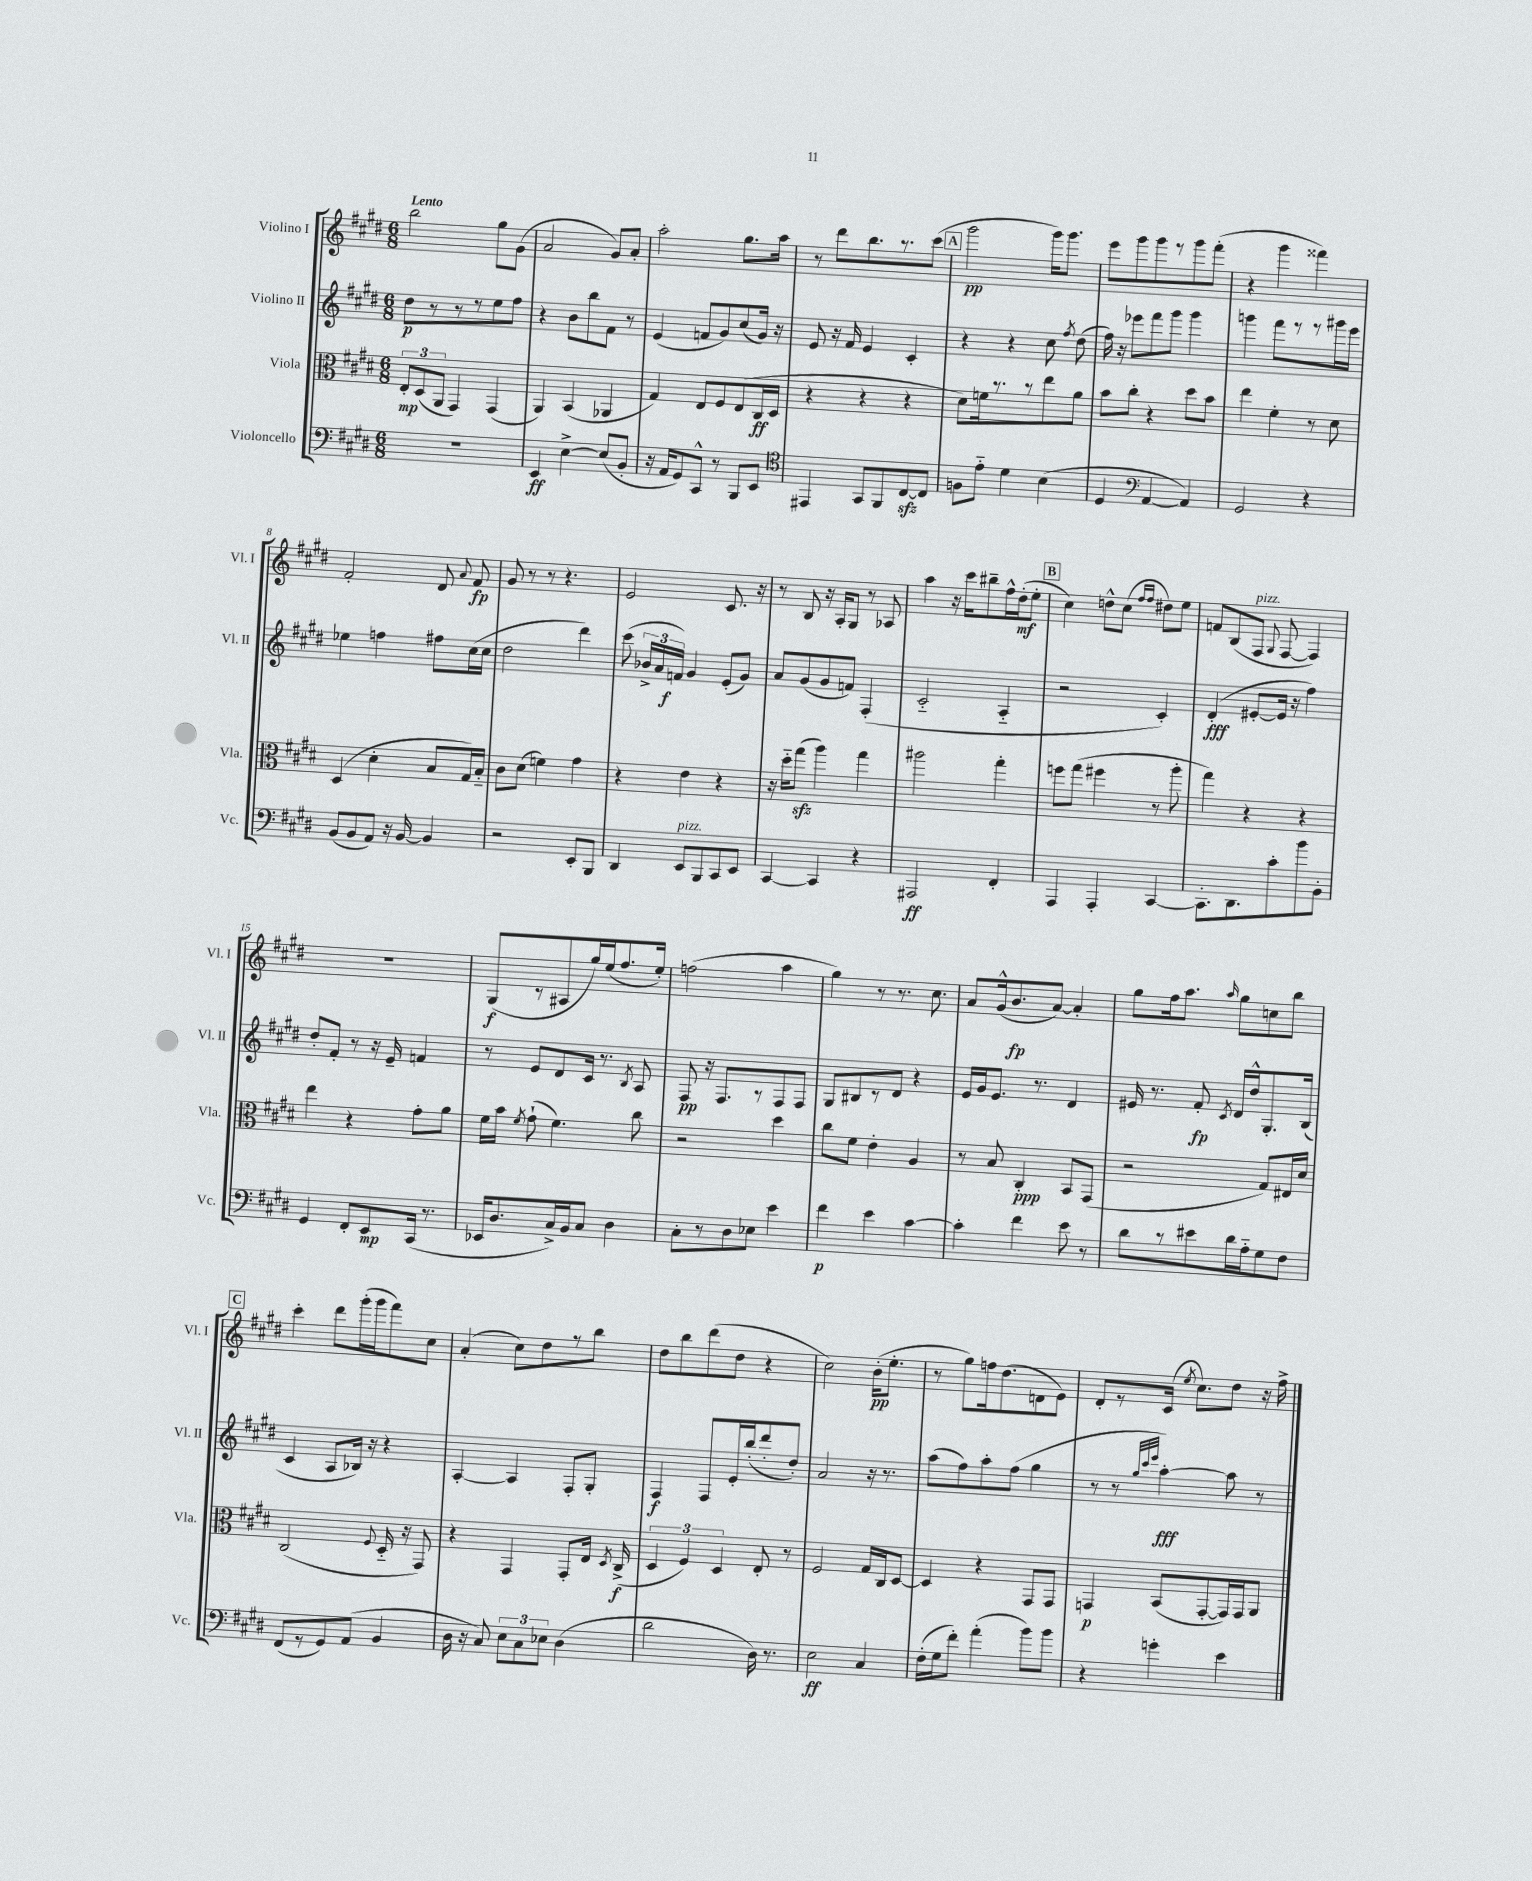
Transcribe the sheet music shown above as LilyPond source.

<<
\new StaffGroup <<
\new Staff = "s0" \with { instrumentName = "Violino I" shortInstrumentName = "Vl. I" } {
    \clef treble \key e \major \numericTimeSignature \time 6/8 \tempo "Lento"
    \autoBeamOff b''2 gis''8[ gis'8]( |
    a'2 gis'8[) a'8]-. |
    a''2-. gis''8.[ a''16] |
    r8 dis'''8[ b''8. r8. cis'''8]( |
    \mark \markup { \box "A" } gis'''2\pp gis'''16[) gis'''8.] |
    e'''8[ gis'''8 gis'''8 r8 gis'''8 fis'''8]-.( |
    r4 gis'''4 fisis'''4) |
    fis'2-. dis'8 \appoggiatura { a'8 } fis'8\fp |
    gis'8 r8 r8 r4. |
    e'2 cis'8. r16 |
    r8 b8 r16 a16[-. gis8] r8 aes8 |
    a''4 r16 cis'''16[ bis''8-- fis''16-^ dis''16-.\mf( e''8]-. |
    \mark \markup { \box "B" } cis''4) d''8[-^ cis''8]( \grace { fis''16[ fis''16] } dis''8[) e''8] |
    f'8[ b8( fis8]^\markup { \italic "pizz." } \appoggiatura { gis8 } fis8~ fis4) |
    R2. |
    gis8[\f( r8 ais8 gis''16) e''16( fis''8. e''16]-.) |
    f''2( a''4 |
    gis''4) r8 r8. cis''8. |
    a'8[ gis'16-^( b'8.\fp a'8]~) a'4-. |
    gis''8[ fis''16 a''8.] \grace { a''16 } gis''8[ c''8 b''8] |
    \mark \markup { \box "C" } cis'''4-. dis'''8[ gis'''16-.( gis'''16 fis'''8) cis''8] |
    a'4-.( cis''8[) dis''8 r8 b''8] |
    dis''8[ b''8 dis'''8( dis''8] r4 |
    cis''2) b'16[-.\pp( e''8.]-. |
    r8 gis''8[) f''16 dis''8.( d'8 e'8]) |
    dis'8[-. r8 cis'16]( \acciaccatura { e''8 } cis''8.[) dis''8] r16 fis''16-> \bar "|." |
}
\new Staff = "s1" \with { instrumentName = "Violino II" shortInstrumentName = "Vl. II" } {
    \clef treble \key e \major \numericTimeSignature \time 6/8
    \autoBeamOff dis''8[\p r8 r8 r8 e''8 fis''8] |
    r4 b'8[ b''8 fis'8] r8 |
    e'4( f'8[ gis'8) cis''8( gis'16]) r16 |
    e'8 r16 fis'16 e'4 cis'4-. |
    \mark \markup { \box "A" } r4 r4 cis''8 \acciaccatura { fis''8 } dis''8( |
    fis''16) r16 ees'''8[ fis'''8 gis'''8] gis'''4 |
    g'''4 fis'''8[ r8 r8 gis'''16 e'''16] |
    ees''4 f''4 fis''8[ cis''16( cis''16] |
    dis''2 dis'''4) |
    cis'''8( \tuplet 3/2 { bes'16[-> a'16 f'16]\f) } gis'4 e'8[-.( gis'8]) |
    a'8[ gis'8( gis'8 f'8]) fis4-.( |
    cis'2-_ a4-_ |
    \mark \markup { \box "B" } r2 cis'4-.) |
    dis'4-.\fff( eis'8[~-. eis'16] r16 fis''4) |
    dis''8[-. fis'8]-. r8 r16 e'16-- f'4 |
    r8 e'8[ dis'8 cis'16] r8. \acciaccatura { b8 } a8 |
    fis8\pp r16 fis8.[ r8 fis8 fis8] |
    gis8[ bis8 r8 dis'8] r4 |
    e'16[ gis'16 e'8.] r8. dis'4 |
    eis'16 r8. fis'8-.\fp \acciaccatura { cis'8 } dis'16[ dis''16-^ gis8.-. b16]( |
    \mark \markup { \box "C" } cis'4 a8[ bes16]) r16 r4 |
    a4~-. a4 fis8[-. gis8]-. |
    fis4\f fis8[ e'16-. b''16-.( dis'''8-. dis''8]-.) |
    a'2 r16 r8. |
    a''8[( fis''8) a''8-. fis''8]( gis''4 |
    r8 r8 \grace { gis''32[ cis'''32 e'''32] } a''4~-.\fff) a''8 r8 \bar "|." |
}
\new Staff = "s2" \with { instrumentName = "Viola" shortInstrumentName = "Vla." } {
    \clef alto \key e \major \numericTimeSignature \time 6/8
    \autoBeamOff \tuplet 3/2 { e8[-.\mp dis8( a,8] } gis,4) gis,4( |
    a,4) b,4( aes,4 |
    gis4) e8[ fis8 e8( cis16\ff dis16] |
    r4 r4 r4 |
    \mark \markup { \box "A" } dis'8[) f'16 r8. r8 e''8 a'8] |
    b'8[ cis''8]-. r4 dis''8[ b'8] |
    e''4 fis'4-. r8 dis'8 |
    dis4( dis'4-. b8[ gis16) b16]-_ |
    cis'8[ dis'8]( f'4) gis'4 |
    r4 e'4 r4 |
    r16 dis''16[-_ gis''8]\sfz( a''4) gis''4 |
    ais''2 gis''4-. |
    \mark \markup { \box "B" } f''8[ gis''8]( fis''4 r8 a''8-. |
    gis''4) r4 r4 |
    e''4 r4 gis'8[-. a'8] |
    fis'16[ b'16] \acciaccatura { fis'8 } gis'8-!( fis'4.) cis''8 |
    r2 dis''4 |
    cis''8[ fis'8] e'4-. a4 |
    r8 b8 cis4-.\ppp b,8[ gis,8]( |
    r2 gis8[) eis16 dis'16] |
    \mark \markup { \box "C" } cis2( \appoggiatura { fis8 } dis16-_ r16 gis,8) |
    r4 gis,4 gis,8[-. e16] \acciaccatura { dis8 } cis16->\f( |
    \tuplet 3/2 { dis4 fis4) dis4 } e8-. r8 |
    fis2 gis16[ cis16 dis8]~ |
    dis4 r4 gis,8[ gis,8] |
    g,4\p b,8[( g,8~-. g,16) g,16 a,8] \bar "|." |
}
\new Staff = "s3" \with { instrumentName = "Violoncello" shortInstrumentName = "Vc." } {
    \clef bass \key e \major \numericTimeSignature \time 6/8
    \autoBeamOff R2. |
    e,4\ff e4~-> e8[( b,8]-. |
    r16 a,16[ gis,8) cis,8]-^ r8 b,,8[ e,8] |
    \clef tenor eis,4 gis,8[ fis,8 cis8~\sfz cis8] |
    \mark \markup { \box "A" } f8[ e'8]-_ dis'4 b4( |
    dis4 \clef bass a,4~ a,4) |
    gis,2 r4 |
    b,8[( b,8 a,8]) r16 b,16~ b,4 |
    r2 e,8[-. b,,8] |
    dis,4 e,8[^\markup { \italic "pizz." } b,,8 cis,8 e,8] |
    cis,4~ cis,4 r4 |
    ais,,2\ff fis,4-. |
    \mark \markup { \box "B" } a,,4 a,,4-. cis,4~ |
    cis,8.[-. dis,8. cis'8-. b'8 b,8]-. |
    gis,4 fis,8[-. e,8\mp cis,16]( r8. |
    ees,16[ dis8. cis16->) b,16 cis8] dis4 |
    cis8[-. r8 dis8 ees8] e'4 |
    fis'4\p e'4 cis'4~ |
    cis'4-. fis'4 e'8 r8 |
    dis'8[ r8 eis'8 dis'16 a16-_ gis8 fis8] |
    \mark \markup { \box "C" } fis,8[( r8 gis,8) a,8]( b,4 |
    dis16 r16 cis8) \tuplet 3/2 { e8[ cis8 ees8] } dis4( |
    dis'2 dis16) r8. |
    e2\ff cis4 |
    fis16[-.( gis16 fis'8]-.) a'4-.( b'8[) b'8] |
    r4 g'4-. e'4 \bar "|." |
}
>>
>>
